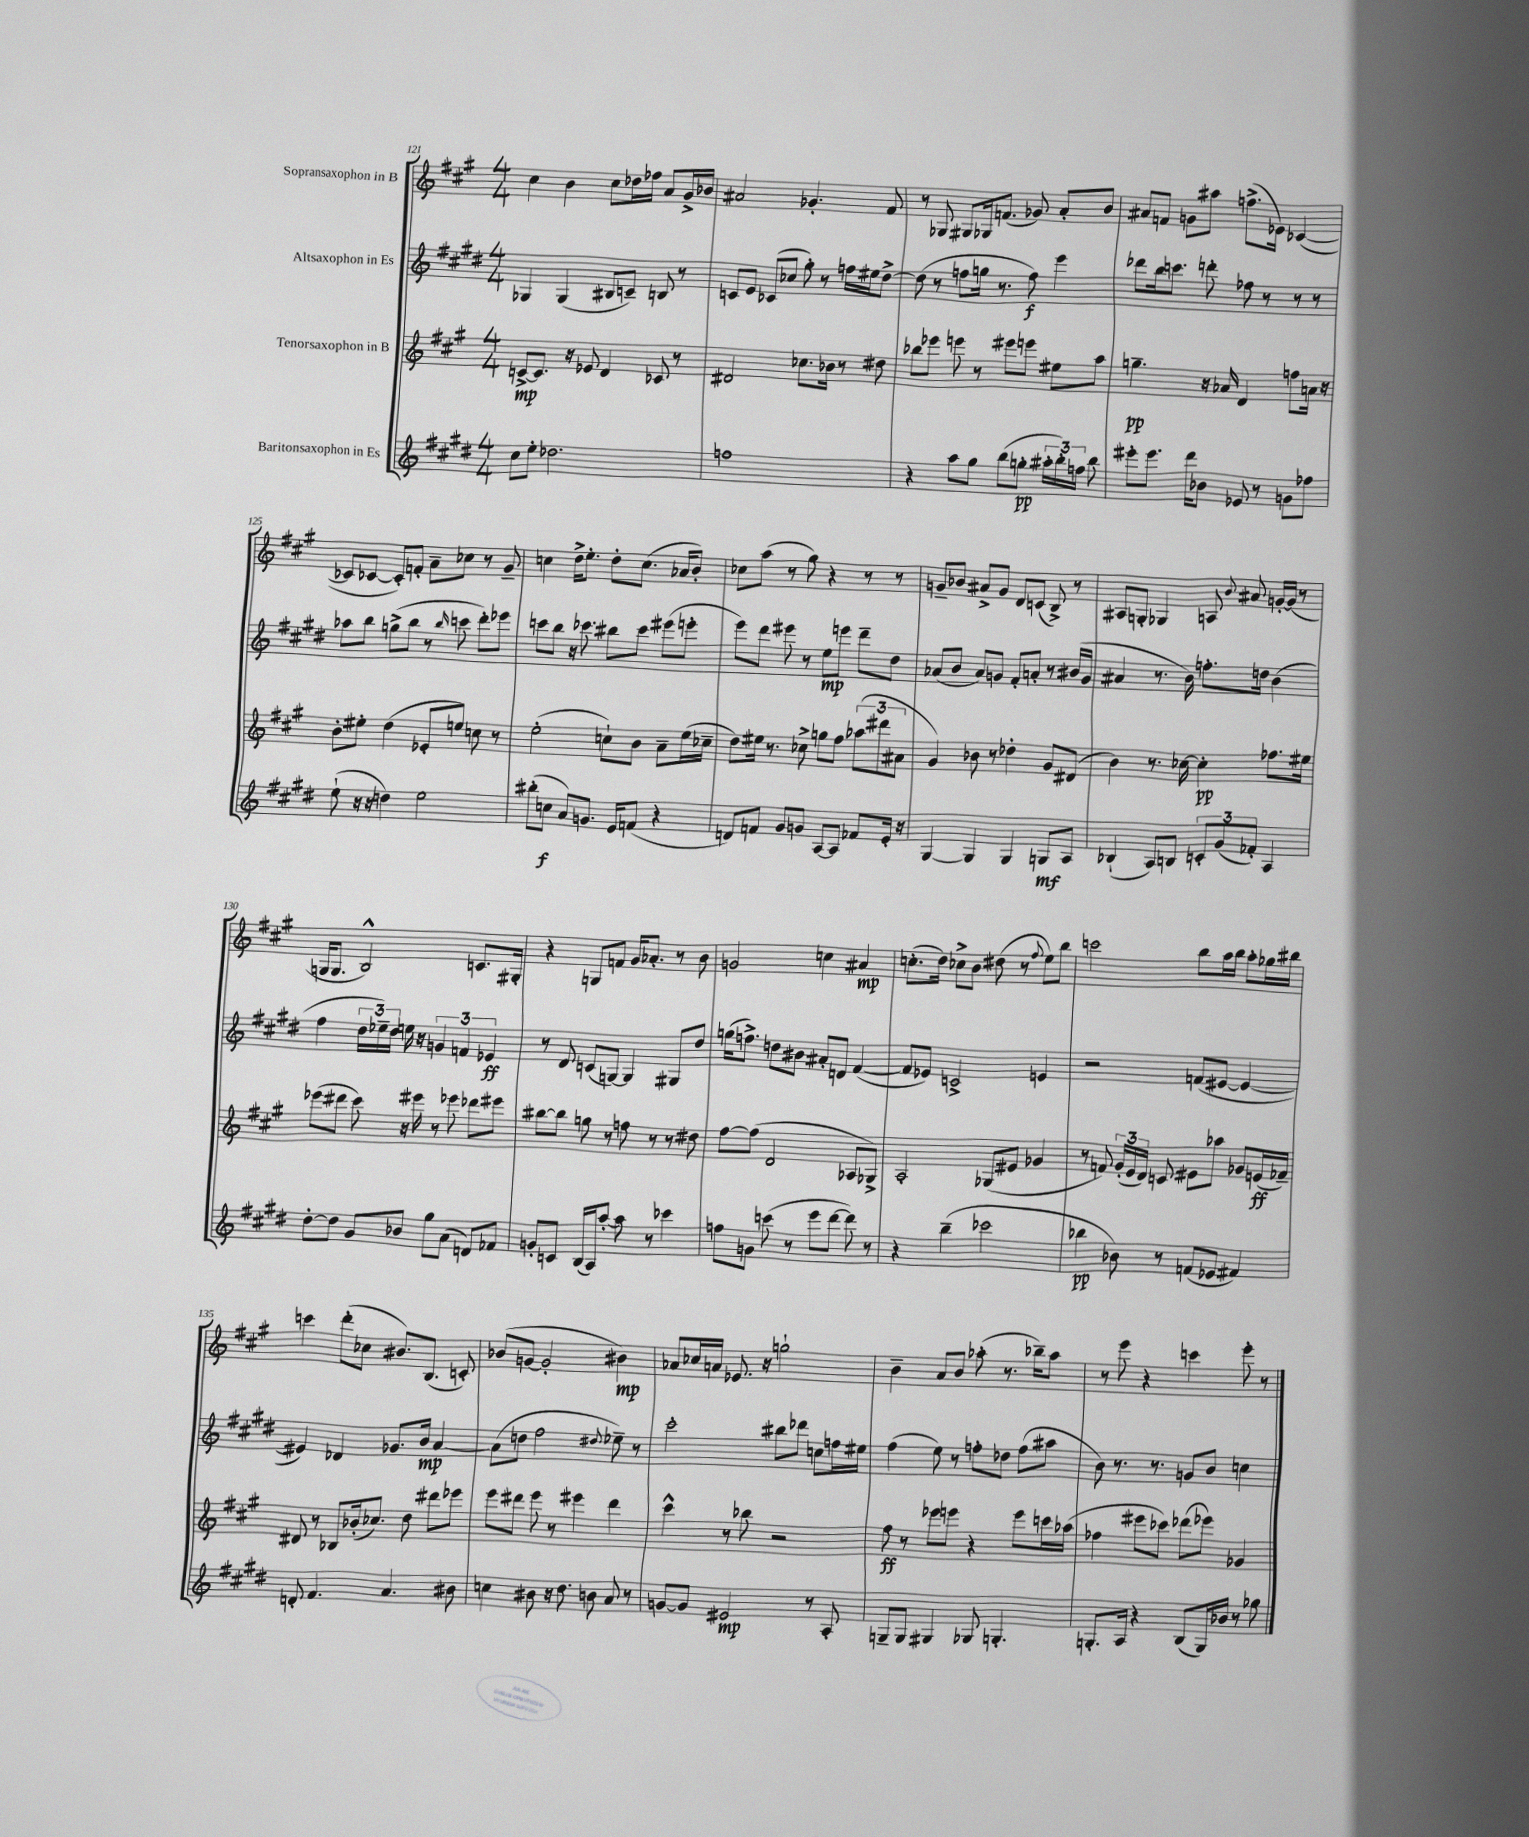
<<
\new StaffGroup <<
\new Staff = "s0" \with { instrumentName = "Sopransaxophon in B" } {
    \clef treble \key a \major \numericTimeSignature \time 4/4
    \autoBeamOff cis''4 b'4 cis''8[ des''16 fes''16] a'8[ gis'16-> bes'16] |
    ais'2 ges'4.-. fis'8 |
    r8 ges8 gis8[ ges16 f'8.]( ges'8) a'8[-. b'8] |
    ais'8[ f'8] g'8[ ais''8] f''8.[->( ees'16]) ces'4~( |
    ces'8[ ces'8]~ ces'8[-.) f'8]-. a'8[-- ces''8] r8 gis'8-- |
    c''4 d''16[-> e''8.]-. d''8[-. c''8.]( aes'16[ b'8]-.) |
    ces''8[ a''8]( r8 gis''8) r4 r8 r8 |
    g'8[-- bes'8] ais'8[-> g'8] d'8[ c'8]( b8->) r8 |
    ais8[ g8]-. ges4 a8 \appoggiatura { b'8 } ais'8 g'16[~-. g'16]( r8 |
    g16[ g8.] b2-^) c'8.[ gis16]-. |
    r4 g8[ f'8] gis'16[ aes'8.]-. r8 b'8 |
    g'2 c''4 ais'4\mp |
    c''8.[-.( d''16]) ces''8[-> b'8] dis''8( r8 \appoggiatura { fis''8 } e''8[) b''8] |
    c'''2 b''8[ a''16 b''16] a''8[-. ges''16 bis''16] |
    c'''4 d'''8[-.( ces''8] bis'8.[) b8.]( c'8-.) |
    bes'8[( g'8]~ g'2-. bis'4\mp) |
    aes'8[ ces''16 a'16] ees'8. r16 g''2-! |
    b'4-- a'8[ b'8] aes''8-.( r8. bes''16[--) aes''8] |
    r8 e'''8 r4 c'''4 e'''8-. r8 \bar "|." |
}
\new Staff = "s1" \with { instrumentName = "Altsaxophon in Es" } {
    \clef treble \key e \major \numericTimeSignature \time 4/4
    \autoBeamOff ges4 ges4( bis8[ c'8]--) b8 r8 |
    c'8[ e'8] ces'8[( ces''8] gis''8-.) r8 f''16[ eis''16 dis''8]~-> |
    dis''8( r8 f''8[ g''16] r8. f''8\f) e'''4 |
    des'''8[ b''16 c'''8.] d'''8-. fes''8 r8 r8 r8 |
    aes''8[ b''8] g''8[->( b''8] r8 \grace { b''16 } c'''8 dis'''8[-.) ees'''8] |
    c'''8[ b''8] r16 ces'''8. bis''8[ ces'''8] eis'''8[( e'''8]-. |
    e'''8[) dis'''8] eis'''8 r8 e''8[\mp e'''8] dis'''8[-- dis''8] |
    aes'8[( b'8] aes'8[) g'8] fis'8[-. a'8]-. r8 bis'16[( g'16] |
    ais'4 r8. b'16) f''8.[-. d''16] b'4( |
    fis''4 \tuplet 3/2 { dis''16[ ees''16--) dis''16] } e''16 r16 \tuplet 3/2 { g'4 f'4 ees'4\ff } |
    r8 dis'8 c'8[( g8]~) g4 gis8[ dis''8] |
    g''16[( f''8.]->) d''8[ bis'8] ais'8[-. d'8] fis'4~( |
    fis'8[ ees'8]) c'2-> e'4 |
    r2 f'8[( eis'8]~ eis'4~ |
    eis'4) des'4 ges'8.[ b'16]\mp a'4~ |
    a'8[( d''8] fis''2 \appoggiatura { dis''8 } ees''8--) r8 |
    cis'''2-. bis''8[ des'''8] c''8[ f''16 eis''16] |
    fis''4( e''8) r8 f''8[-. des''8] f''8[( ais''8] |
    b'8) r8. r8. g'8[ b'8] c''4 \bar "|." |
}
\new Staff = "s2" \with { instrumentName = "Tenorsaxophon in B" } {
    \clef treble \key a \major \numericTimeSignature \time 4/4
    \autoBeamOff c'8[~->\mp c'8.] r16 ees'8 d'4 ces'8 r8 |
    dis'2 ces''8.[ bes'16] r8 dis''8 |
    bes''8[ ees'''8] e'''8 r8 eis'''8[ e'''8] eis''8[ a''8] |
    g''4.--\pp r16 aes'16 d'4 f''8[ a'16] r16 |
    b'8[-. eis''8]-. d''4( ees'8[-. e''8]) c''8 r8 |
    e''2-.( c''8[-!) b'8] a'8[-- e''16( ces''16]-- |
    d''8[) eis''16] r8. ces''8-> g''8[ fis''8] \tuplet 3/2 { aes''8[( dis'''8 ais'8] } |
    gis'4) bes'8 r8 des''4-. gis'8[ dis'8]( |
    b'4) r8. ces''16~ ces''4-.\pp fes''8.[ eis''16] |
    ees'''8[( dis'''8] cis'''8) r16 eis'''16 r8 ees'''8 des'''8[ eis'''8] |
    bis''8[~ bis''8] g''8 r8 f''8 r8 r8 dis''8 |
    fis''8[~ fis''8]( d'2 aes8[ ges8]->) |
    a2-. ges8[( eis'8] ges'4 |
    r8 f'8) \tuplet 3/2 { gis'16[-.( e'16 d'16]) } c'8 eis'8[ aes''8] ges'8[ e'16\ff( fes'16]--) |
    dis'8 r8 bes8[ bes'16-.( ces''8.]) d''8 dis'''8[ ees'''8] |
    e'''8[ dis'''8] e'''8 r8 eis'''4 dis'''4 |
    cis'''4-^ r8 bes''8 r2 |
    fis''8\ff r8 ees'''8[ e'''8] r4 e'''8[ c'''16 aes''16]( |
    fes''4 eis'''8[ ces'''8]) des'''8[( ees'''8]) ges'4 \bar "|." |
}
\new Staff = "s3" \with { instrumentName = "Baritonsaxophon in Es" } {
    \clef treble \key e \major \numericTimeSignature \time 4/4
    \autoBeamOff cis''8[ e''8]-. des''2. |
    f''1 |
    r4 a''8[ gis''8] b''8[( g''8]-.\pp \tuplet 3/2 { ais''16[-. b''16-.) f''16] } b''8 |
    eis'''8[-. eis'''8.] dis'''16[ bes'8] ees'8 r8 g'8[ fes''8] |
    e''8-!( r16 r16 d''4) e''2 |
    bis''8[-.( c''8]\f a'8[) g'8.] e'16[ f'8]( r4 |
    d'8[) f'8] gis'8[ g'8] a8[~ a8] fes'8[ e'16]-. r16 |
    gis4~ gis4 gis4 g8[\mf a8] |
    bes4-!( a8[) b8] \tuplet 3/2 { c'8[-. gis'8( fes'8]-.) } a4 |
    dis''8[~-. dis''8] gis'8[ bes'8] gis''8[ a'8]( d'8[) fes'8] |
    g'8[-. c'8] b16[( a16) a''8]~-. a''8 r8 ces'''4 |
    f''8[ g'8] c'''8( r8 e'''8[ dis'''8]~ dis'''8) r8 |
    r4 b''4--( ces'''2 |
    bes''4\pp bes'8) r8 f'8[( ees'8] fis'4) |
    d'8-. fis'4. a'4. bis'8 |
    c''4 bis'8 r16 dis''8. b'8 a'8 r8 |
    g'8[~ g'8] eis'2\mp r8 a8-. |
    g8[-- g8] gis4 ges8 g4.-. |
    g8.[-. a16] r4 b8[( g16) bes'16] r8 ges''8 \bar "|." |
}
>>
>>
\layout { \context { \Score currentBarNumber = #121 } }
